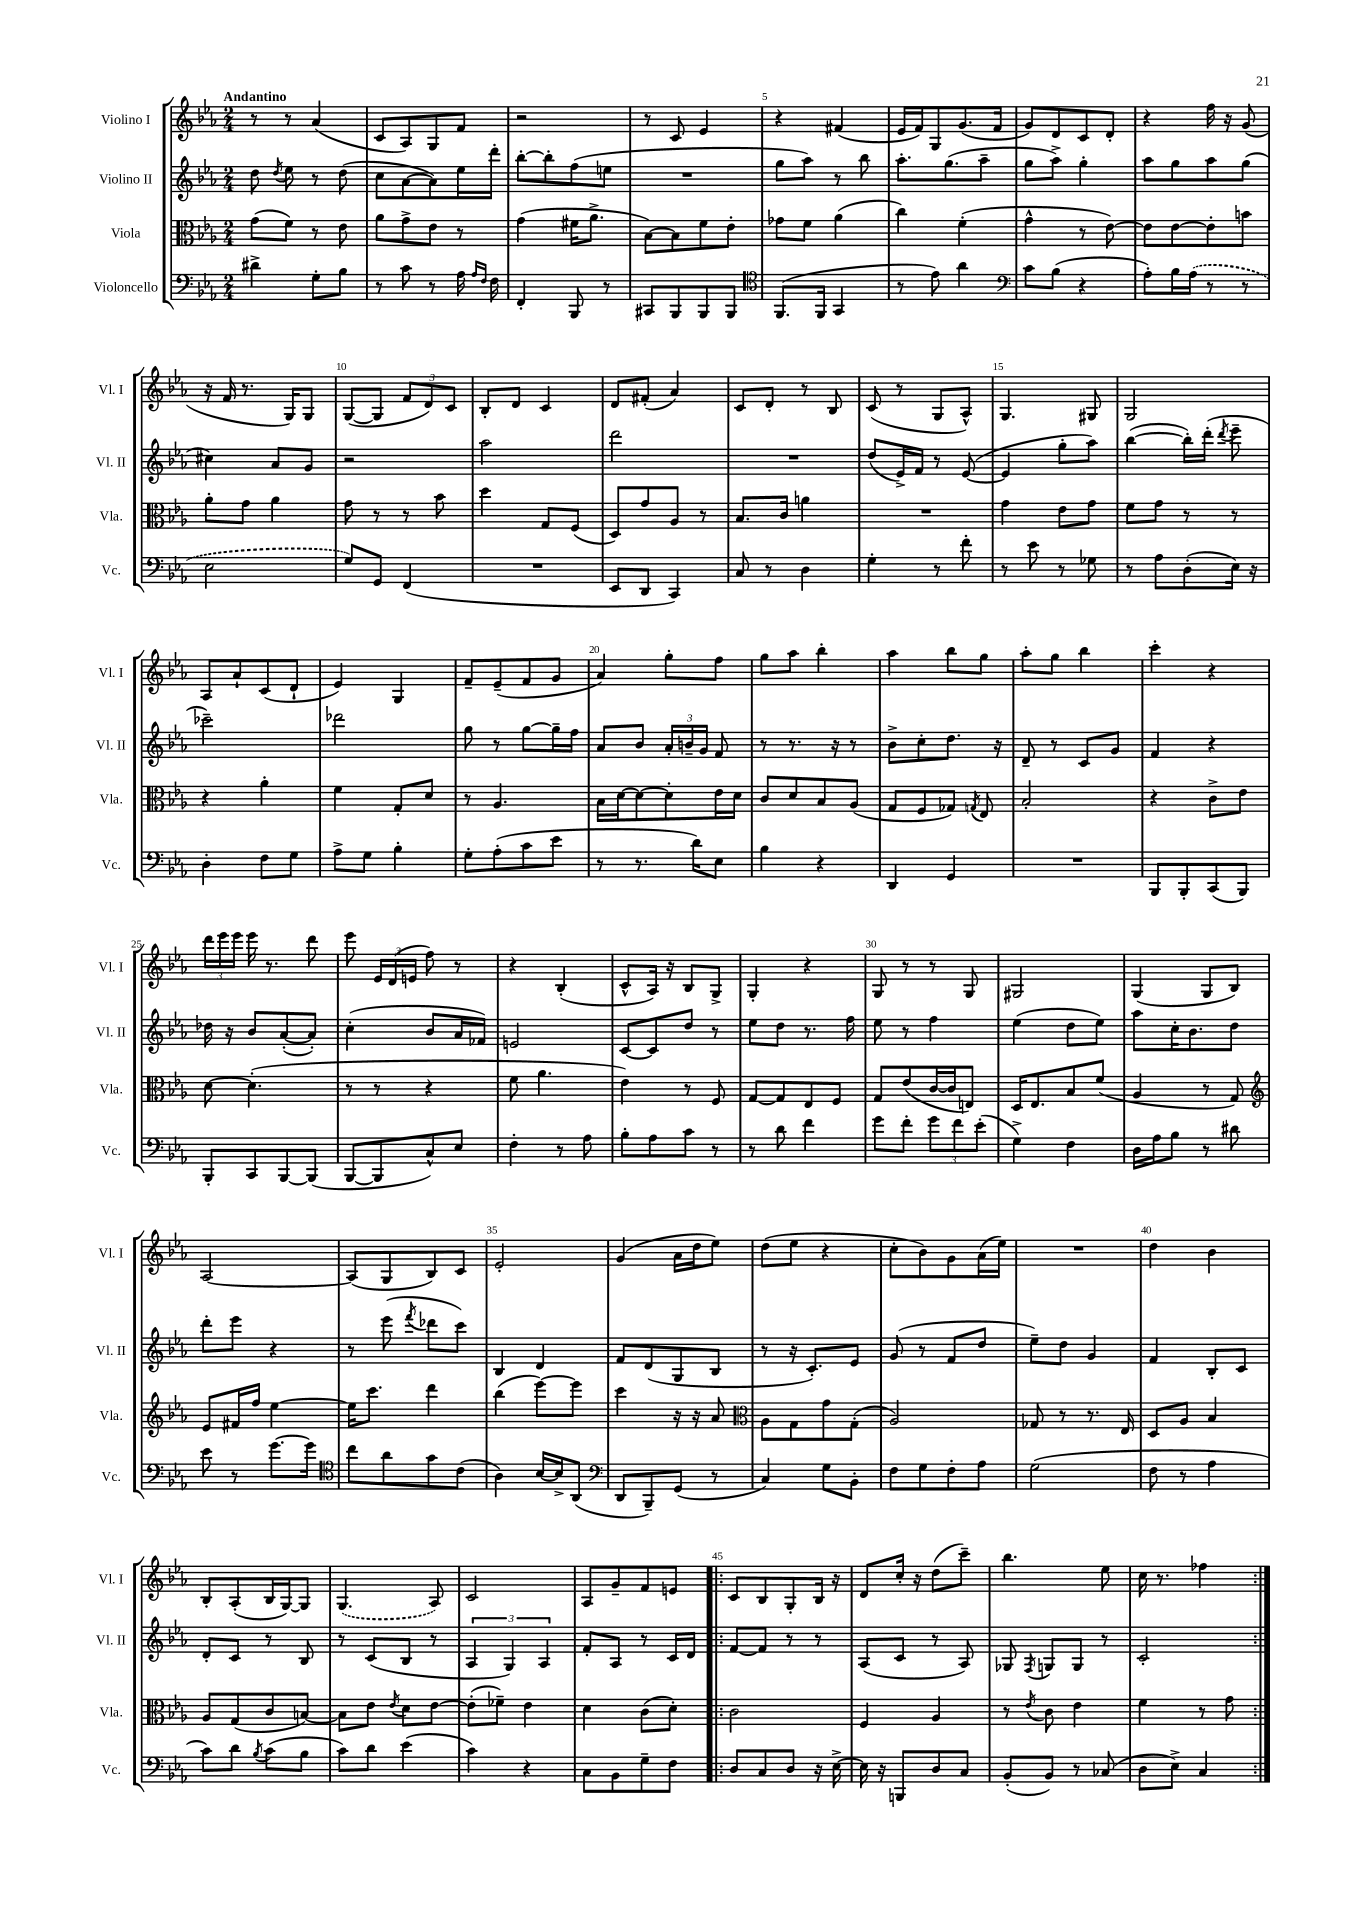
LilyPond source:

<<
\new StaffGroup <<
\new Staff = "s0" \with { instrumentName = "Violino I" shortInstrumentName = "Vl. I" } {
    \clef treble \key ees \major \numericTimeSignature \time 2/4 \tempo "Andantino"
    \autoBeamOff r8 r8 aes'4( |
    c'8[ aes8) g8 f'8] |
    r2 |
    r8 c'8 ees'4 |
    r4 fis'4( |
    ees'16[ f'16) g8 g'8.( f'16] |
    g'8[) d'8 c'8 d'8]-. |
    r4 f''16 r16 g'8( |
    r16 f'16 r8. g16[) g8] |
    g8[~( g8] \tuplet 3/2 { f'8[ d'8) c'8] } |
    bes8[-. d'8] c'4 |
    d'8[ fis'8]-.( aes'4) |
    c'8[ d'8]-. r8 bes8 |
    c'8( r8 g8[ aes8]-^) |
    g4. gis8 |
    g2 |
    aes8[ aes'8-! c'8( d'8]-! |
    ees'4) g4 |
    f'8[-- ees'8--( f'8 g'8] |
    aes'4) g''8[-. f''8] |
    g''8[ aes''8] bes''4-. |
    aes''4 bes''8[ g''8] |
    aes''8[-. g''8] bes''4 |
    c'''4-. r4 |
    \tuplet 3/2 { d'''16[ ees'''16 ees'''16] } ees'''16 r8. d'''8 |
    ees'''8 \tuplet 3/2 { ees'16[ d'16( e'16] } f''8) r8 |
    r4 bes4-.( |
    c'8[-^ aes16]) r16 bes8[ g8]-> |
    g4-. r4 |
    g8 r8 r8 g8 |
    gis2 |
    g4( g8[ bes8]) |
    aes2~ |
    aes8[( g8 bes8) c'8] |
    ees'2-. |
    g'4( aes'16[ d''16 ees''8]) |
    d''8[( ees''8] r4 |
    c''8[-. bes'8) g'8 aes'16( ees''16]) |
    R2 |
    d''4 bes'4 |
    bes8[-. aes8-.( bes16 g16~) g8] |
    \once \slurDashed g4.( aes8) |
    c'2 |
    aes8[ g'8-- f'8 e'8] |
    \repeat volta 2 { c'8[ bes8 g8-. bes16] r16 |
    d'8[ c''16]-. r16 d''8[( c'''8]--) |
    bes''4. ees''8 |
    c''16 r8. fes''4 | }
}
\new Staff = "s1" \with { instrumentName = "Violino II" shortInstrumentName = "Vl. II" } {
    \clef treble \key ees \major \numericTimeSignature \time 2/4
    \autoBeamOff d''8 \acciaccatura { d''8 } ees''8 r8 d''8( |
    c''8[ aes'8~ aes'8) ees''16 d'''16]-. |
    bes''8[~-. bes''8-. f''8( e''8] |
    R2 |
    g''8[ aes''8]) r8 bes''8 |
    aes''8.[-. g''8.( aes''8]-- |
    g''8[ aes''8]->) g''4-. |
    aes''8[ g''8 aes''8 g''8]( |
    cis''4) aes'8[ g'8] |
    r2 |
    aes''2 |
    d'''2 |
    R2 |
    d''8[( ees'16->) f'16] r8 ees'8~( |
    ees'4 g''8[-. aes''8]) |
    bes''4~( bes''16[-.) d'''16]-.( \acciaccatura { d'''8 } ees'''8-- |
    ces'''2--) |
    des'''2 |
    g''8 r8 g''8[~ g''16-- f''16] |
    aes'8[ bes'8] \tuplet 3/2 { aes'16[-. b'16-- g'16] } f'8 |
    r8 r8. r16 r8 |
    bes'8[-> c''8-. d''8.] r16 |
    d'8-- r8 c'8[ g'8] |
    f'4 r4 |
    des''16 r16 bes'8[ aes'8~-.( aes'8]-.) |
    c''4-.( bes'8[ aes'16 fes'16]) |
    e'2 |
    c'8[~ c'8 d''8] r8 |
    ees''8[ d''8] r8. f''16 |
    ees''8 r8 f''4 |
    ees''4( d''8[ ees''8]) |
    aes''8[ c''16-. bes'8. d''8] |
    d'''8[-. ees'''8] r4 |
    r8 ees'''8( \acciaccatura { f'''8 } des'''8[ c'''8]) |
    bes4 d'4 |
    f'8[ d'8( g8 bes8] |
    r8 r16 c'8.[-.) ees'8] |
    g'8( r8 f'8[ d''8] |
    ees''8[--) d''8] g'4 |
    f'4 bes8[-. c'8] |
    d'8[-. c'8] r8 bes8 |
    r8 c'8[( bes8] r8 |
    \tuplet 3/2 { aes4 g4) aes4 } |
    f'8[-. aes8] r8 c'16[ d'16] |
    \repeat volta 2 { f'8[~ f'8] r8 r8 |
    aes8[( c'8] r8 aes8) |
    ges8 \acciaccatura { f8 } g8[ g8] r8 |
    c'2-. | }
}
\new Staff = "s2" \with { instrumentName = "Viola" shortInstrumentName = "Vla." } {
    \clef alto \key ees \major \numericTimeSignature \time 2/4
    \autoBeamOff g'8[( f'8]) r8 ees'8 |
    aes'8[ g'8-> ees'8] r8 |
    g'4( fis'16[ aes'8.]-> |
    bes8[~) bes8 f'8 ees'8]-. |
    ges'8[ f'8] aes'4( |
    c''4) f'4-.( |
    g'4-^ r8 ees'8~) |
    ees'8[ ees'8~ ees'8-. b'8] |
    aes'8[-. g'8] aes'4 |
    g'8 r8 r8 bes'8 |
    d''4 g8[ f8]( |
    d8[) g'8 aes8] r8 |
    bes8.[ c'16] a'4 |
    R2 |
    g'4 ees'8[ g'8] |
    f'8[ g'8] r8 r8 |
    r4 aes'4-. |
    f'4 g8[-. d'8] |
    r8 aes4. |
    bes16[ d'16~ d'8~ d'8-. ees'16 d'16] |
    c'8[ d'8 bes8 aes8]( |
    g8[ f8 ges8]) \acciaccatura { g8 } ees8 |
    bes2-. |
    r4 c'8[-> ees'8] |
    d'8~ d'4.-.( |
    r8 r8 r4 |
    f'8 aes'4. |
    ees'4) r8 f8 |
    g8[~ g8 ees8 f8] |
    g8[ ees'8( c'16~ c'16 e8]) |
    d16[ ees8. bes8 f'8]( |
    aes4 r8 g8) |
    \clef treble ees'8[ fis'16 f''16] ees''4~ |
    ees''16[ c'''8.] d'''4 |
    bes''4( ees'''8[~) ees'''8] |
    c'''4 r16 r16 aes'8 |
    \clef alto aes8[ g8 g'8 g8]-.( |
    aes2) |
    ges8 r8 r8. ees16 |
    d8[ aes8] bes4 |
    aes8[ g8( c'8 b8]~) |
    b8[ ees'8] \acciaccatura { ees'8 } d'8[ ees'8]~ |
    ees'8[-.( fes'8]--) ees'4 |
    d'4 c'8[( d'8]-.) |
    \repeat volta 2 { c'2 |
    f4 aes4 |
    r8 \acciaccatura { ees'8 } c'8 ees'4 |
    f'4 r8 g'8 | }
}
\new Staff = "s3" \with { instrumentName = "Violoncello" shortInstrumentName = "Vc." } {
    \clef bass \key ees \major \numericTimeSignature \time 2/4
    \autoBeamOff dis'4-> g8[-. bes8] |
    r8 c'8 r8 aes16 \grace { aes16[ f16] } f16 |
    f,4-. bes,,8 r8 |
    cis,8[ bes,,8 bes,,8 bes,,8] |
    \clef tenor f,8.[( f,16] g,4 |
    r8 ees'8) aes'4 |
    \clef bass c'8[ bes8]( r4 |
    aes8[-.) bes16 \once \slurDashed aes16]( r8 r8 |
    ees2 |
    g8[) g,8] f,4( |
    R2 |
    ees,8[ d,8] c,4) |
    c8 r8 d4 |
    g4-. r8 f'8-. |
    r8 ees'8 r8 ges8 |
    r8 aes8[ d8-.( ees16]) r16 |
    d4-. f8[ g8] |
    aes8[-> g8] bes4-. |
    g8[-. aes8-.( c'8 ees'8] |
    r8 r8. d'16[) ees8] |
    bes4 r4 |
    d,4 g,4 |
    R2 |
    bes,,8[ bes,,8-. c,8( bes,,8]) |
    bes,,8[-. c,8 bes,,8~ bes,,8]( |
    bes,,8[~ bes,,8 c8-^) ees8] |
    f4-. r8 aes8 |
    bes8[-. aes8 c'8] r8 |
    r8 d'8 f'4 |
    g'8[ f'8]-. \tuplet 3/2 { g'8[ f'8 ees'8]-.( } |
    g4->) f4 |
    d16[ aes16 bes8] r8 dis'8 |
    ees'8 r8 g'8.[~ g'16] |
    \clef tenor c''8[ aes'8 g'8 c'8]( |
    aes4) bes16[~ bes16-> aes,8]( |
    \clef bass d,8[ bes,,8--) g,8]( r8 |
    c4) g8[ bes,8]-. |
    f8[ g8 f8-. aes8] |
    g2( |
    f8 r8 aes4 |
    c'8[) d'8] \acciaccatura { bes8 } c'8[( bes8] |
    c'8[) d'8] ees'4( |
    c'4) r4 |
    c8[ bes,8 g8-- f8] |
    \repeat volta 2 { d8[ c8 d8] r16 ees16~-> |
    ees16 r16 b,,8[ d8 c8] |
    bes,8[-.( bes,8]) r8 ces8( |
    d8[ ees8]->) c4 | }
}
>>
>>
\layout { \context { \Score \override BarNumber.break-visibility = ##(#f #t #t) barNumberVisibility = #(every-nth-bar-number-visible 5) } }
